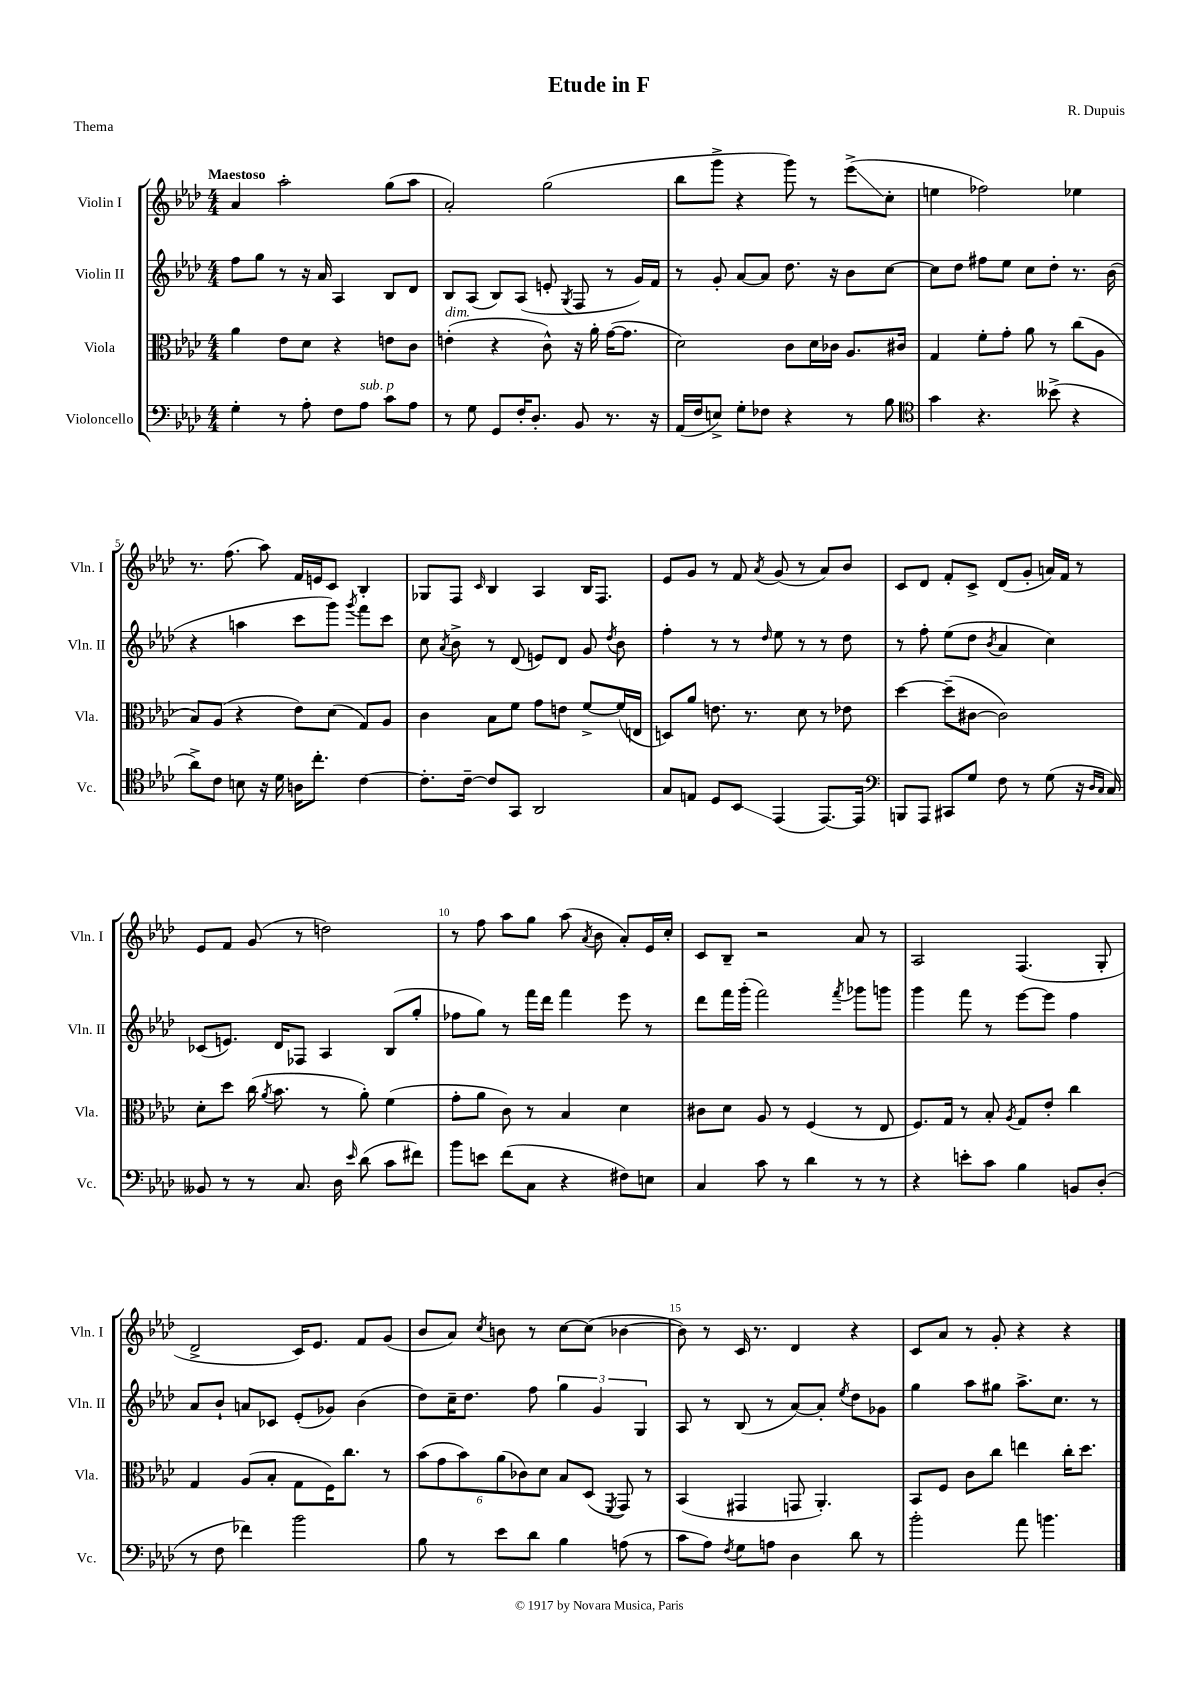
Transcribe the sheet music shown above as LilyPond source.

\header { title = "Etude in F" composer = "R. Dupuis" piece = "Thema" }
<<
\new StaffGroup <<
\new Staff = "s0" \with { instrumentName = "Violin I" shortInstrumentName = "Vln. I" } {
    \clef treble \key aes \major \numericTimeSignature \time 4/4 \tempo "Maestoso"
    \autoBeamOff aes'4 aes''2-. g''8[( aes''8] |
    aes'2-.) g''2( |
    bes''8[ g'''8]-> r4 g'''8) r8 ees'''8[->\glissando( c''8]-. |
    e''4 fes''2) ees''4 |
    r8. f''8.( aes''8) f'16[ e'16 c'8] bes4-. |
    ges8[ f8] \grace { c'16 } bes4 aes4 bes16[ f8.] |
    ees'8[ g'8] r8 f'8 \acciaccatura { aes'8 } g'8( r8 aes'8[) bes'8] |
    c'8[ des'8] f'8[-. c'8]-> des'8[( g'8]-. a'16[) f'16] r8 |
    ees'8[ f'8] g'8( r8 d''2) |
    r8 f''8 aes''8[ g''8] aes''8( \acciaccatura { aes'8 } bes'8 aes'8[-.) ees'16 c''16]-. |
    c'8[ bes8]-- r2 aes'8 r8 |
    aes2 f4.( g8-. |
    des'2-> c'16[) ees'8.] f'8[ g'8]( |
    bes'8[ aes'8]) \acciaccatura { c''8 } b'8 r8 c''8[~ c''8]( bes'4~ |
    bes'8) r8 c'16 r8. des'4 r4 |
    c'8[ aes'8] r8 g'8-. r4 r4 \bar "|." |
}
\new Staff = "s1" \with { instrumentName = "Violin II" shortInstrumentName = "Vln. II" } {
    \clef treble \key aes \major \numericTimeSignature \time 4/4
    \autoBeamOff f''8[ g''8] r8 r16 aes'16 aes4 bes8[ des'8] |
    bes8[ aes8]( bes8[) aes8]( e'8-. \acciaccatura { g8 } f8 r8 g'16[) f'16] |
    r8 g'8-. aes'8[~ aes'8] des''8. r16 bes'8[ c''8]~ |
    c''8[ des''8] fis''8[ ees''8] c''8[ des''8]-. r8. bes'16( |
    r4 a''4 c'''8[ g'''8]) \acciaccatura { g'''8 } f'''8[ c'''8] |
    c''8 \acciaccatura { aes'8 } bes'8-> r8 des'8( e'8[) des'8] g'8 \acciaccatura { des''8 } bes'8 |
    f''4-. r8 r8 \grace { des''16 } ees''8 r8 r8 des''8 |
    r8 f''8-. ees''8[( des''8] \acciaccatura { bes'8 } aes'4 c''4) |
    ces'8[( e'8.]) des'16[ fes8] aes4 bes8[( g''8]-. |
    fes''8[ g''8]) r8 f'''16[ des'''16] f'''4 ees'''8 r8 |
    des'''8[ f'''16 g'''16]-.( f'''2) \acciaccatura { f'''8 } ges'''8[ g'''8] |
    g'''4 f'''8 r8 ees'''8[~ ees'''8] f''4 |
    aes'8[ bes'8]-! a'8[ ces'8] ees'8[-.( ges'8]) bes'4( |
    des''8[) c''16-- des''8.] f''8 \tuplet 3/2 { g''4 g'4 g4 } |
    aes8 r8 bes8( r8 aes'8[~) aes'8]-. \acciaccatura { ees''8 } des''8[ ges'8] |
    g''4 aes''8[ gis''8] aes''8.[-> c''8.] r8 \bar "|." |
}
\new Staff = "s2" \with { instrumentName = "Viola" shortInstrumentName = "Vla." } {
    \clef alto \key aes \major \numericTimeSignature \time 4/4
    \autoBeamOff aes'4 ees'8[ des'8] r4 e'8[ c'8] |
    e'4-.^\markup { \italic "dim." }( r4 c'8-^) r16 aes'16-. g'16[~( g'8.] |
    des'2) c'8[ des'16 ces'16] aes8.[ cis'16] |
    g4 f'8[-. g'8]-. aes'8 r8 c''8[( aes8] |
    bes8[) aes8]( r4 ees'8[) des'8]( g8[) aes8] |
    c'4 bes8[ f'8] g'8[ e'8] f'8[~-> f'16( e16] |
    d8[) aes'8] e'8. r8. des'8 r8 ees'8 |
    des''4~ des''8[--( cis'8]~ cis'2) |
    des'8[-. des''8] c''16( \acciaccatura { aes'8 } bes'8. r8 aes'8-.) f'4( |
    g'8[-. aes'8] c'8) r8 bes4 des'4 |
    cis'8[ des'8] aes8 r8 f4( r8 ees8 |
    f8.[) g16] r8 bes8-. \acciaccatura { aes8 } g8[ ees'8]-. c''4 |
    g4 aes8[( bes8]-. g8[ f16) c''8.] r8 |
    \tuplet 6/4 { bes'8[( g'8 bes'8) aes'8( ces'8) des'8] } bes8[ des8]( \acciaccatura { f,8 } g,8) r8 |
    bes,4( gis,4 g,8 aes,4.-.) |
    bes,8[ f8] c'8[ c''8] e''4 c''16[-. des''8.] \bar "|." |
}
\new Staff = "s3" \with { instrumentName = "Violoncello" shortInstrumentName = "Vc." } {
    \clef bass \key aes \major \numericTimeSignature \time 4/4
    \autoBeamOff g4-. r8 aes8-. f8[ aes8]^\markup { \italic "sub. p" } c'8[ aes8] |
    r8 g8 g,8[ f16-. des8.]-. bes,8 r8. r16 |
    aes,16[( f16 e8]->) g8[-. fes8] r4 r8 bes8 |
    \clef tenor g'4 r4. beses'8->( r4 |
    aes'8[->) c'8] b8 r16 des'16 a16[ c''8.]-. c'4~ |
    c'8.[-. c'16]~-- c'8[ g,8] aes,2 |
    g8[ e8] des8[ bes,8]\glissando ees,4( ees,8.[~) ees,16] |
    \clef bass b,,8[ aes,,8] cis,8[ g8] f8 r8 g8( r16 \grace { des16[ c16] } c16) |
    beses,8 r8 r8 c8. des16 \grace { ees'16 } des'8( c'8[ fis'8]) |
    bes'8[ e'8] f'8[( c8] r4 fis8[) e8] |
    c4 c'8 r8 des'4 r8 r8 |
    r4 e'8[-. c'8] bes4 b,8[ des8]-.( |
    r8 f8 fes'4) bes'2 |
    bes8 r8 ees'8[ des'8] bes4 a8( r8 |
    c'8[ aes8]) \acciaccatura { f8 } g8[ a8] des4 des'8 r8 |
    bes'2-. aes'8 b'4. \bar "|." |
}
>>
>>
\layout { \context { \Score \override BarNumber.break-visibility = ##(#f #t #t) barNumberVisibility = #(every-nth-bar-number-visible 5) } }
